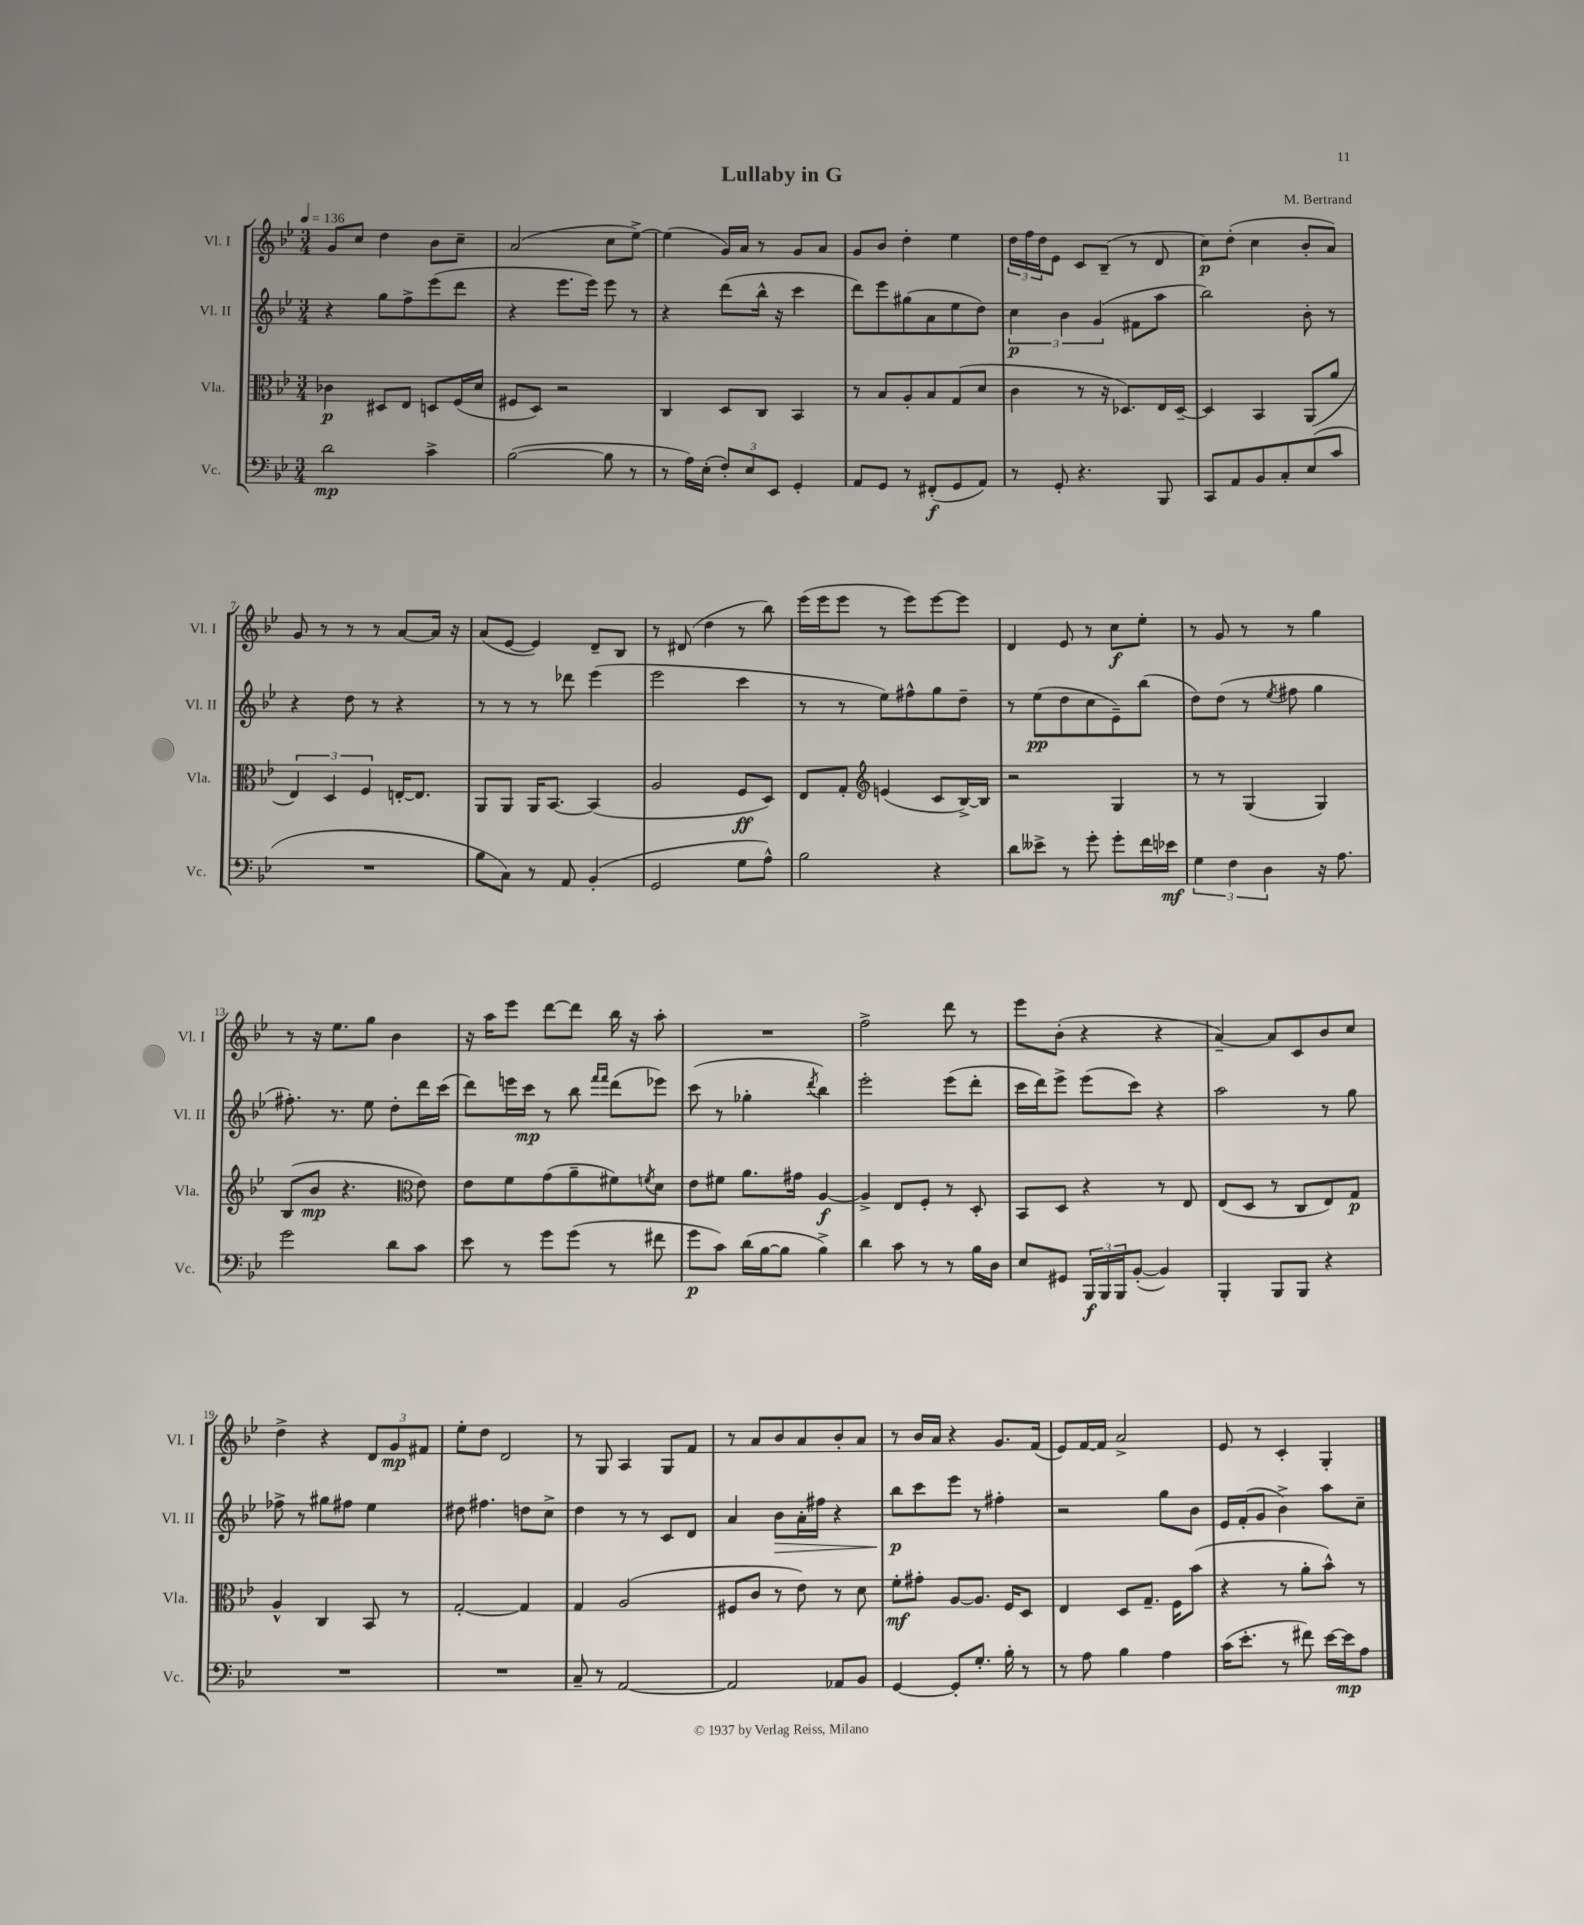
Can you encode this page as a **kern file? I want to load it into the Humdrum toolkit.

**kern	**dynam	**kern	**dynam	**kern	**dynam	**kern	**dynam
*part4	*part4	*part3	*part3	*part2	*part2	*part1	*part1
*staff4	*staff4	*staff3	*staff3	*staff2	*staff2	*staff1	*staff1
*I"Vc.	*	*I"Vla.	*	*I"Vl. II	*	*I"Vl. I	*
*I'Vc.	*	*I'Vla.	*	*I'Vl. II	*	*I'Vl. I	*
*clefF4	*	*clefC3	*	*clefG2	*	*clefG2	*
*k[b-e-]	*	*k[b-e-]	*	*k[b-e-]	*	*k[b-e-]	*
*M3/4	*	*M3/4	*	*M3/4	*	*M3/4	*
*MM136	*	*MM136	*	*MM136	*	*MM136	*
=1	=1	=1	=1	=1	=1	=1	=1
2d\	mp	4c-X\	p	4r	.	8g/L	.
.	.	.	.	.	.	8cc/J	.
.	.	8D#X/L	.	8gg\L	.	4dd\	.
.	.	8E-/J	.	8ff^\	.	.	.
4c^\	.	8Dn/L	.	(8eee-\	.	8b-\L	.
.	.	(16F/L	.	8ddd\J	.	8cc~\J	.
.	.	16d/JJ	.	.	.	.	.
=2	=2	=2	=2	=2	=2	=2	=2
([2B-\	.	8F#X/L	.	4r	.	(2a/	.
.	.	8D/J)	.	.	.	.	.
.	.	2r	.	8.eee-\L	.	.	.
.	.	.	.	16eee-\Jk)	.	.	.
8B-\]	.	.	.	8eee-\	.	8cc\L	.
8r	.	.	.	8r	.	[8ee-^\J)	.
=3	=3	=3	=3	=3	=3	=3	=3
8r	.	4C/	.	4r	.	(4ee-\]	.
16A\LL)	.	.	.	.	.	.	.
(16E-'\JJ	.	.	.	.	.	.	.
12F'/L)	.	8D/L	.	(8ddd\L	.	16g/LL)	.
.	.	.	.	.	.	16a/JJ	.
12E-/	.	.	.	.	.	.	.
.	.	8C/J	.	16bb-^^\Jk	.	8r	.
12EE-/J	.	.	.	.	.	.	.
.	.	.	.	16r	.	.	.
4GG'/	.	4BB-/	.	4ccc\	.	8g/L	.
.	.	.	.	.	.	8a/J	.
=4	=4	=4	=4	=4	=4	=4	=4
8AA/L	.	8r	.	8ddd\L)	.	8g/L	.
8GG/J	.	8B-/L	.	8eee-\	.	8b-/J	.
8r	.	8A'/	.	(8gg#X\	.	4dd'\	.
(8FF#X'/L	f	8B-/	.	8a\	.	.	.
8GG/	.	(8G/	.	8ee-\	.	4ee-\	.
8AA/J)	.	8d/J	.	8dd\J)	.	.	.
=5	=5	=5	=5	=5	=5	=5	=5
8r	.	4c\	.	6cc\	p	24dd\LL	.
.	.	.	.	.	.	24ff\	.
.	.	.	.	.	.	24dd\J	.
8GG'/	.	.	.	.	.	8e-\J	.
.	.	.	.	6b-\	.	.	.
4.r	.	8r	.	.	.	8c/L	.
.	.	.	.	(6g/	.	.	.
.	.	16r	.	.	.	(8B-~/J	.
.	.	8.D-X/L)	.	.	.	.	.
.	.	.	.	8f#X\L	.	8r	.
8BBB-/	.	16E-/L	.	8aa\J	.	8d/	.
.	.	[16D-~/JJ	.	.	.	.	.
=6	=6	=6	=6	=6	=6	=6	=6
8CC/L	.	4D-/]	.	2bb-\)	.	8cc\L)	p
8AA/	.	.	.	.	.	(8dd'\J	.
8BB-/	.	4BB-/	.	.	.	4cc\	.
8C'/	.	.	.	.	.	.	.
(8E-/	.	(8AA/L	.	8b-'\	.	8b-'/L	.
8c/J	.	8a/J	.	8r	.	8a/J)	.
!!LO:LB:g=z
=7	=7	=7	=7	=7	=7	=7	=7
2.r	.	6E-/)	.	4r	.	8g/	.
.	.	.	.	.	.	8r	.
.	.	6D/	.	.	.	.	.
.	.	.	.	8dd\	.	8r	.
.	.	6F/	.	.	.	.	.
.	.	.	.	8r	.	8r	.
.	.	[16En'/KL	.	4r	.	[8a/L	.
.	.	8.E/J]	.	.	.	.	.
.	.	.	.	.	.	16a/Jk]	.
.	.	.	.	.	.	16r	.
=8	=8	=8	=8	=8	=8	=8	=8
8B-\L	.	8AA/L	.	8r	.	(8a/L	.
8C\J)	.	8AA/J	.	8r	.	[8e-/J	.
8r	.	16AA/KL	.	8r	.	4e-/])	.
.	.	[8.BB-/J	.	.	.	.	.
8AA/	.	.	.	8ddd-X\	.	.	.
(4BB-'/	.	(4BB-/]	.	(4eee-\	.	8d~/L	.
.	.	.	.	.	.	8B-/J	.
=9	=9	=9	=9	=9	=9	=9	=9
2GG/	.	2A/	.	2eee-\	.	8r	.
.	.	.	.	.	.	(8d#X/	.
.	.	.	.	.	.	4dd\	.
8G\L	.	8F/L	ff	4ccc\	.	8r	.
8A^^\J)	.	8D/J)	.	.	.	8bb-\)	.
=10	=10	=10	=10	=10	=10	=10	=10
2B-\	.	8E-/L	.	8r	.	(16eee-\LL	.
.	.	.	.	.	.	16eee-\J	.
.	.	8G'/J	.	8r	.	8eee-\J	.
*	*	*clefG2	*	*	*	*	*
.	.	(4en/	.	8ee-\L)	.	8r	.
.	.	.	.	8ff#X^^\	.	8eee-\L)	.
4r	.	8c/L	.	8gg\	.	[8eee-\	.
.	.	[16B-^/L)	.	8dd~\J	.	8eee-\J]	.
.	.	16B-/JJ]	.	.	.	.	.
=11	=11	=11	=11	=11	=11	=11	=11
8d\L	.	2r	.	8r	.	4d/	.
8e--X^\J	.	.	.	(8ee-\L	pp	.	.
8r	.	.	.	8dd\	.	8e-/	.
8g'\	.	.	.	8cc\	.	8r	.
8g'\L	.	4G/	.	8e-~\)	.	8cc\L	f
16f\L	.	.	.	(8bb-\J	.	8ee-'\J	.
16e-X\JJ	mf	.	.	.	.	.	.
=12	=12	=12	=12	=12	=12	=12	=12
6G\	.	8r	.	8dd\L)	.	8r	.
.	.	8r	.	(8dd\J	.	8g/	.
6F\	.	.	.	.	.	.	.
.	.	(4G/	.	8r	.	8r	.
6D\	.	.	.	.	.	.	.
.	.	.	.	8qee-/	.	.	.
.	.	.	.	8ff#X\	.	8r	.
16r	.	4G/)	.	4gg\	.	4gg\	.
8.A\	.	.	.	.	.	.	.
!!LO:LB:g=z
=13	=13	=13	=13	=13	=13	=13	=13
2g\	.	(8B-/L	.	8.ff#X'\)	.	8r	.
.	.	8b-/J	mp	.	.	16r	.
.	.	.	.	8.r	.	8.ee-\L	.
.	.	4.r	.	.	.	.	.
.	.	.	.	8ee-\	.	8gg\J	.
8d\L	.	.	.	8dd'\L	.	4b-\	.
*	*	*clefC3	*	*	*	*	*
8c\J	.	8e-\)	.	16ddd\L	.	.	.
.	.	.	.	(16ccc\JJ	.	.	.
=14	=14	=14	=14	=14	=14	=14	=14
8e-\	.	8e-\L	.	8ddd\L)	.	16r	.
.	.	.	.	.	.	16aa\KL	.
8r	.	8f\	.	16eeen\L	.	8eee-\J	.
.	.	.	.	16ccc\JJ	mp	.	.
8g\L	.	(8g\	.	8r	.	[8ddd\L	.
(8g\J	.	8a~\	.	8bb-\	.	8ddd\J]	.
.	.	.	.	16qqfff/LL	.	.	.
.	.	.	.	16qqfff/JJ	.	.	.
8r	.	8f#X\)	.	(8ddd\L	.	16bb-\	.
.	.	.	.	.	.	16r	.
.	.	8qfn/	.	.	.	.	.
8f#X\	.	8d\J	.	8eee-X\J)	.	8aa'\	.
=15	=15	=15	=15	=15	=15	=15	=15
8g\L	p	8e-\L	.	(8ccc\	.	2.r	.
8c\J)	.	8f#X\J	.	8r	.	.	.
(16d\LL	.	8.a\L	.	4gg-X'\	.	.	.
[16B-\J	.	.	.	.	.	.	.
8B-\J]	.	.	.	.	.	.	.
.	.	16g#X\Jk	.	.	.	.	.
.	.	.	.	8qddd/	.	.	.
4B-^\)	.	[4A/	f	4bb-\)	.	.	.
=16	=16	=16	=16	=16	=16	=16	=16
4d\	.	4A^/]	.	2eee-'\	.	2ff^\	.
8c\	.	8E-/L	.	.	.	.	.
8r	.	8F'/J	.	.	.	.	.
8r	.	8r	.	(8eee-\L	.	8ddd\	.
16B-\LL	.	8D'/	.	8ddd'\J	.	8r	.
16D\JJ	.	.	.	.	.	.	.
=17	=17	=17	=17	=17	=17	=17	=17
8E-/L	.	8BB-/L	.	16ccc\LL	.	8eee-\L	.
.	.	.	.	16ddd\J)	.	.	.
8GG#X/J	.	8D/J	.	8eee-^\J	.	(8b-'\J	.
24BBB-/LL	f	4r	.	(8eee-\L	.	4r	.
24BBB-/	.	.	.	.	.	.	.
24BBB-/J	.	.	.	.	.	.	.
([8BB-'/J	.	.	.	8ccc\J)	.	.	.
4BB-/])	.	8r	.	4r	.	4r	.
.	.	8E-/	.	.	.	.	.
=18	=18	=18	=18	=18	=18	=18	=18
4BBB-'/	.	(8E-/L	.	2aa\	.	[4a~/)	.
.	.	8D/J	.	.	.	.	.
8BBB-/L	.	8r	.	.	.	8a/L]	.
8BBB-/J	.	8C/L	.	.	.	8c/	.
4r	.	8E-/)	.	8r	.	8b-/	.
.	.	8G/J	p	8gg\	.	8cc/J	.
!!LO:LB:g=z
=19	=19	=19	=19	=19	=19	=19	=19
2.r	.	4A^^/	.	8ff-X^\	.	4dd^\	.
.	.	.	.	8r	.	.	.
.	.	4C/	.	8gg#X\L	.	4r	.
.	.	.	.	8ff#X\J	.	.	.
.	.	8BB-/	.	4ee-\	.	12d/L	.
.	.	.	.	.	.	12g/	mp
.	.	8r	.	.	.	.	.
.	.	.	.	.	.	12f#X/J	.
=20	=20	=20	=20	=20	=20	=20	=20
2.r	.	[2G'/	.	8dd#X\	.	8ee-'\L	.
.	.	.	.	4.ff#X\	.	8dd\J	.
.	.	.	.	.	.	2d/	.
.	.	4G/]	.	8ddn\L	.	.	.
.	.	.	.	8cc^\J	.	.	.
=21	=21	=21	=21	=21	=21	=21	=21
8C~/	.	4G/	.	4dd\	.	8r	.
8r	.	.	.	.	.	8G/	.
[2AA/	.	(2A/	.	8r	.	4A/	.
.	.	.	.	8r	.	.	.
.	.	.	.	8c/L	.	8G/L	.
.	.	.	.	8d/J	.	8f/J	.
=22	=22	=22	=22	=22	=22	=22	=22
2AA/]	.	8F#X/L	.	4a/	.	8r	.
.	.	8c/J	.	.	.	8a/L	.
!	!	!	!	!	!LO:HP:b	!	!
.	.	8r	.	8b-\L	>	8b-/	.
.	.	8e-\)	.	16a'\L	.	8a/	.
.	.	.	.	16ff#X\JJ	.	.	.
8AA-X/L	.	8r	.	4r	.	8b-'/	.
8BB-/J	.	8d\	.	.	.	8a/J	.
=23	=23	=23	=23	=23	=23	=23	=23
[4GG/	.	8f'\L	mf	8bb-\L	p	8r	.
.	.	8g#X'\J	.	8ccc\	]	16b-/LL	.
.	.	.	.	.	.	16a/JJ	.
8GG'/L]	.	[8A/L	.	8eee-\J	.	4r	.
8.G'/J	.	8.A/J]	.	8r	.	.	.
.	.	.	.	4ff#X'\	.	8.g/L	.
16B-'\	.	16F/KL	.	.	.	.	.
8r	.	8D/J	.	.	.	.	.
.	.	.	.	.	.	(16f/Jk	.
=24	=24	=24	=24	=24	=24	=24	=24
8r	.	4E-/	.	2r	.	8e-/L)	.
8A\	.	.	.	.	.	[16f/L	.
.	.	.	.	.	.	16f/JJ]	.
4B-\	.	8D/L	.	.	.	2a^/	.
.	.	8.G~/J	.	.	.	.	.
4A\	.	.	.	8gg\L	.	.	.
.	.	16F\KL	.	.	.	.	.
.	.	(8b-\J	.	8b-\J	.	.	.
=25	=25	=25	=25	=25	=25	=25	=25
(16c\KL	.	4r	.	16e-/LL	.	8e-/	.
8.e-'\J	.	.	.	(16f'/J	.	.	.
.	.	.	.	8g/J	.	8r	.
8r	.	8r	.	4b-^\)	.	4c'/	.
8f#X\)	.	8a'\L	.	.	.	.	.
[16e-\LL	.	8b-^^\J)	.	8aa\L	.	4G'/	.
16e-\J]	mp	.	.	.	.	.	.
8A\J	.	8r	.	8cc~\J	.	.	.
==	==	==	==	==	==	==	==
*-	*-	*-	*-	*-	*-	*-	*-
